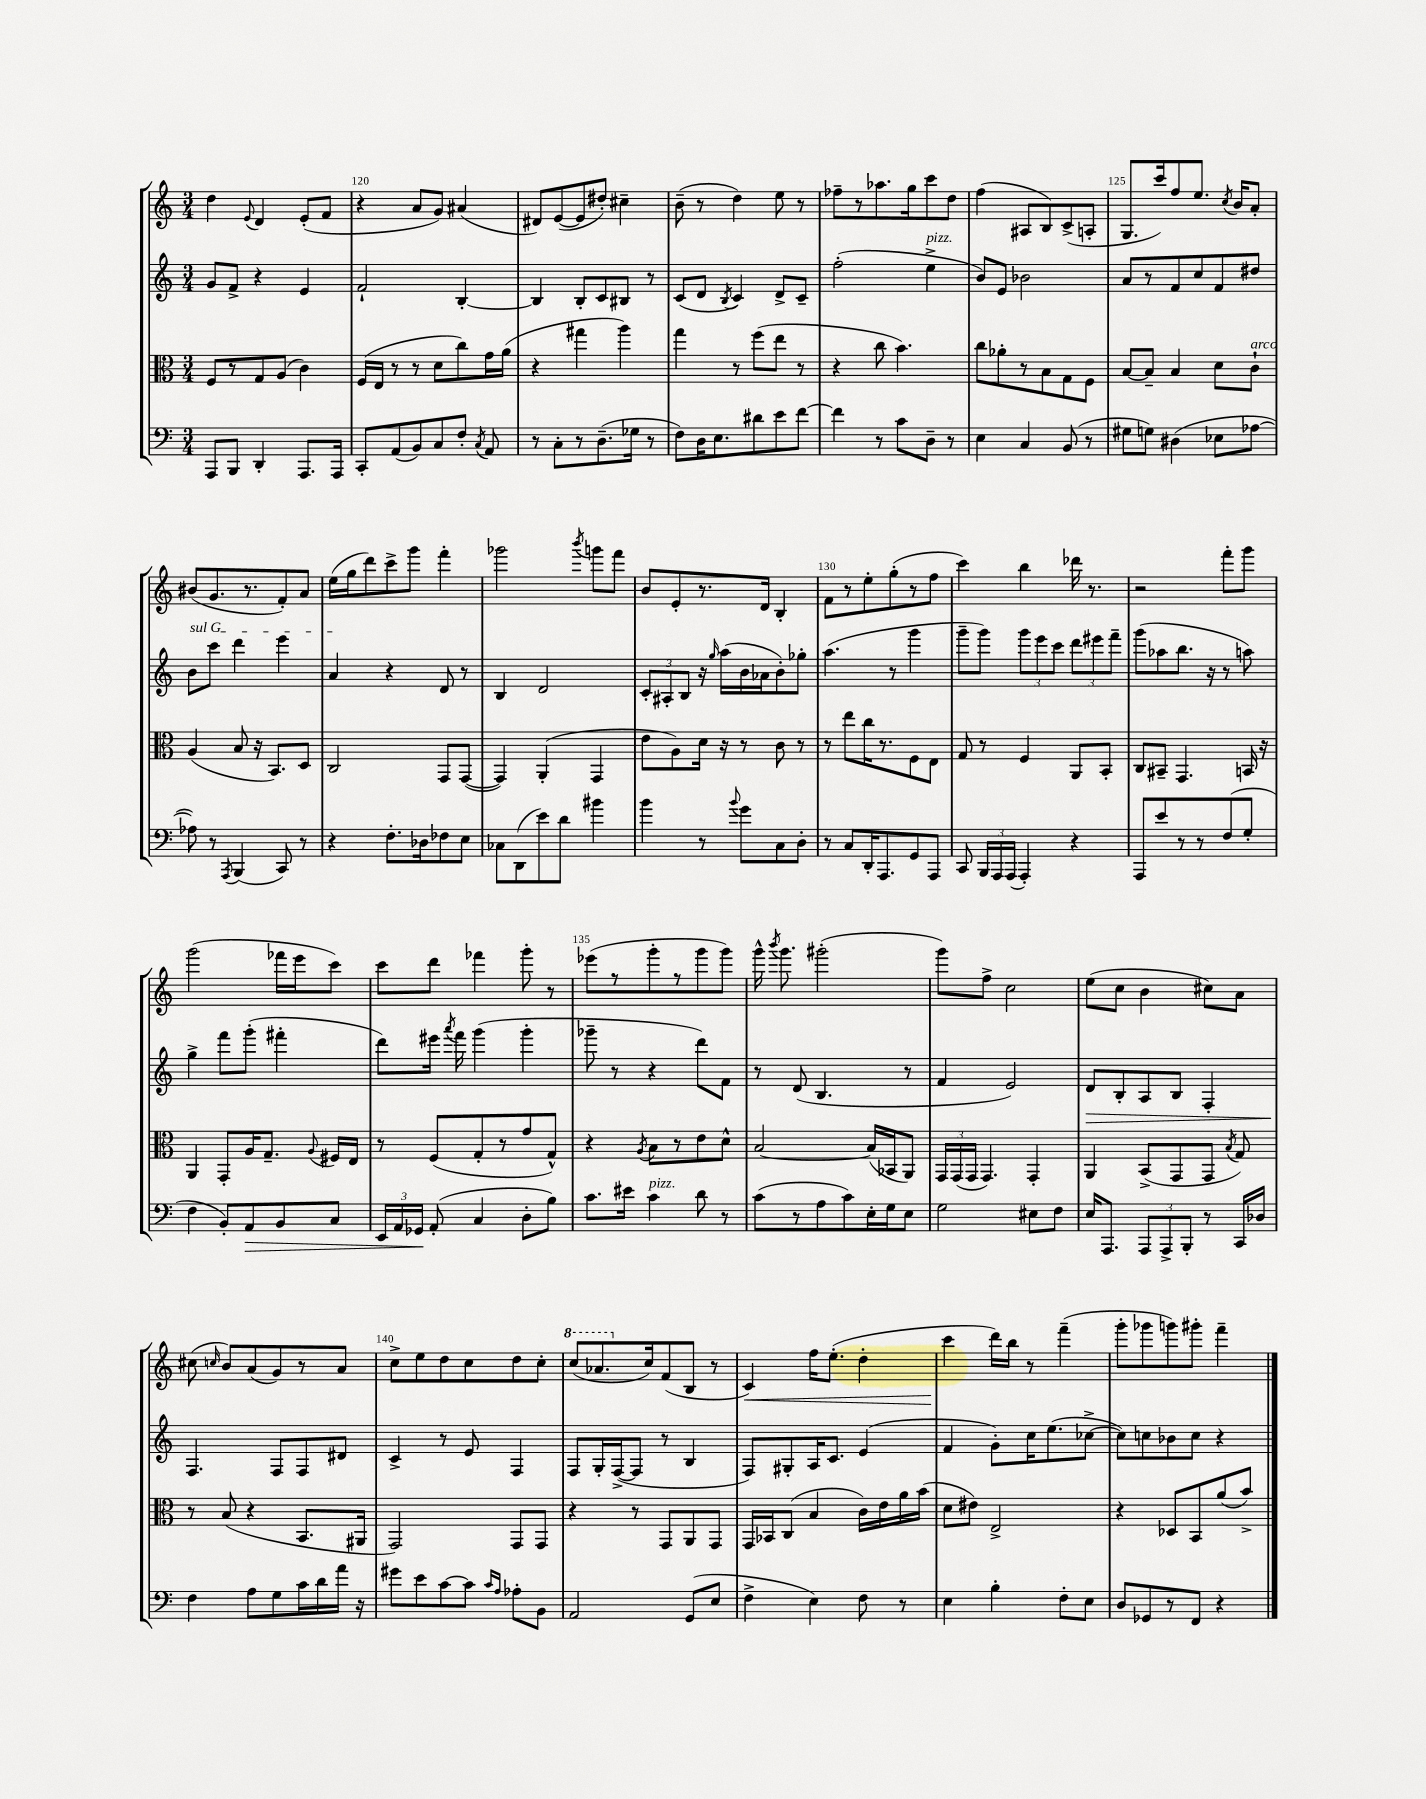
<<
\new StaffGroup <<
\new Staff = "s0" {
    \clef treble \key c \major \numericTimeSignature \time 3/4
    \autoBeamOff d''4 \appoggiatura { e'8 } d'4 e'8[-.( f'8] |
    r4 a'8[ g'8]) ais'4( |
    dis'8[) e'8~( e'8 dis''8]-.) cis''4-- |
    b'8--( r8 d''4) e''8 r8 |
    fes''8[-- r8 aes''8. g''16 c'''8 d''8] |
    f''4( ais8[ b8) c'8->( a8]-. |
    g8.[ c'''16) f''8 e''8.] \acciaccatura { c''8 } b'16[ a'8]-. |
    bis'8[( g'8. r8. f'8-.) a'8] |
    e''16[( g''16 d'''8) c'''8-> g'''8] f'''4-. |
    ges'''2 \acciaccatura { b'''8 } g'''8[ f'''8] |
    b'8[ e'8-. r8. d'16] b4-. |
    f'8[ r8 e''8-. g''8-.( r8 f''8] |
    c'''4) b''4 des'''16 r8. |
    r2 f'''8[-. g'''8] |
    g'''2( fes'''16[ e'''16 c'''8]) |
    c'''8[ d'''8] fes'''4 g'''8-. r8 |
    ees'''8[( r8 g'''8-. r8 g'''8 g'''8]) |
    g'''16-^ \acciaccatura { b'''8 } g'''8. gis'''2-.( |
    g'''8[) f''8]-> c''2 |
    e''8[( c''8] b'4 cis''8[) a'8] |
    cis''8( \grace { c''16 } b'8[) a'8( g'8) r8 a'8] |
    c''8[-> e''8 d''8 c''8 d''8 c''8]-. |
    \ottava #1 c'''8[( aes''8. \ottava #0 c''16) f'8( b8] r8 |
    c'4\<) f''16[ e''8.]-.( d''4-. |
    c'''4\! d'''16[) b''16] r8 f'''4--( |
    g'''8[-. ges'''8 g'''8) gis'''8]-. f'''4-- \bar "|." |
}
\new Staff = "s1" {
    \clef treble \key c \major \numericTimeSignature \time 3/4
    \autoBeamOff g'8[ f'8]-> r4 e'4 |
    f'2-! b4~-. |
    b4 b8[-. c'8 bis8] r8 |
    c'8[( d'8] \acciaccatura { b8 } c'4) d'8[-> c'8]-- |
    f''2-.( e''4->^\markup { \italic "pizz." } |
    b'8[) e'8] bes'2 |
    a'8[ r8 f'8 c''8 f'8 dis''8] |
    \once \override TextSpanner.bound-details.left.text = \markup { \italic "sul G" } b'8[\startTextSpan c'''8] d'''4 e'''4 |
    a'4\stopTextSpan r4 d'8 r8 |
    b4 d'2 |
    \tuplet 3/2 { c'8[-. ais8-. b8] } r16 \grace { g''16 } a''16[( b'16 aes'16 b'8-.) ges''8]-. |
    a''4.( r8 g'''4 |
    g'''8[-- g'''8]) \tuplet 3/2 { g'''8[ e'''8 c'''8] } \tuplet 3/2 { d'''8[ eis'''8 f'''8]-- } |
    g'''8[( aes''8 b''8.] r16 r8 a''8) |
    g''4-> f'''8[ g'''8]-.( fis'''4-. |
    d'''8[) eis'''16] \acciaccatura { a'''8 } f'''16 g'''4( g'''4-. |
    ges'''8-- r8 r4 d'''8[) f'8] |
    r8 d'8( b4. r8 |
    f'4 e'2) |
    d'8[\> b8-. a8 b8] f4-. |
    f4.\! f8[ f8 dis'8] |
    c'4-> r8 e'8 f4 |
    f8[ g16-. f16~->( f8] r8 b4 |
    f8[) gis8-. a16 c'8.] e'4( |
    f'4 g'8[-.) c''16 e''8.( ces''8]~-> |
    ces''8[) c''8 bes'8 c''8] r4 \bar "|." |
}
\new Staff = "s2" {
    \clef alto \key c \major \numericTimeSignature \time 3/4
    \autoBeamOff f8[ r8 g8 a8]( c'4) |
    f16[( e16] r8 r8 d'8[ c''8) g'16 a'16]( |
    r4 gis''4 a''4) |
    g''4 r8 f''8[( e''8] r8 |
    r4 c''8 b'4.) |
    c''8[ aes'8-. r8 b8 g8 f8] |
    b8[~ b8]-- b4 d'8[ c'8]-!^\markup { \italic "arco" } |
    a4( b8 r16 b,8.[) d8] |
    c2 g,8[ g,8]~( |
    g,4) a,4-.( g,4 |
    e'8[ a8) d'16] r16 r8 c'8 r8 |
    r8 e''8[ c''16 r8. f8 e8] |
    g8 r8 f4 a,8[ b,8]-. |
    c8[ bis,8]-- g,4. b,16 r16 |
    a,4 g,8[-. a16 g8.]-- \appoggiatura { a8 } fis16[ e16] |
    r8 f8[( g8-. r8 g'8 g8]-^) |
    r4 \acciaccatura { a8 } b8[ r8 e'8 d'8]-^ |
    b2~ b16[( bes,16 a,8]) |
    \tuplet 3/2 { g,16[ g,16( g,16] } g,4.) g,4-. |
    a,4 b,8[->( g,8 g,8] \acciaccatura { b8 } g8) |
    r8 b8( r4 b,8.[ ais,16] |
    g,2) g,8[ g,8] |
    r4 r8 g,8[ a,8 g,8] |
    g,16[ bes,16 c8]( b4 c'16[) e'16 a'16 b'16]( |
    d'8[ eis'8]) e2-> |
    r4 des8[ b,8 a'8( b'8]->) \bar "|." |
}
\new Staff = "s3" {
    \clef bass \key c \major \numericTimeSignature \time 3/4
    \autoBeamOff a,,8[ b,,8] d,4-. a,,8.[ a,,16] |
    c,8[-. a,8( b,8) c8 f8]-. \acciaccatura { c8 } a,8 |
    r8 c8[-. r8 d8.--( ges16] r8 |
    f8[) d16 e8. dis'8 e'8 f'8]~ |
    f'4 r8 c'8[ d8]-- r8 |
    e4 c4 b,8( r8 |
    gis8[ g8]) dis4( ees8[ aes8]~ |
    aes8) r8 \acciaccatura { a,,8 } b,,4( c,8) r8 |
    r4 f8.[-. des16 fes8 e8] |
    ces8[ d,8( e'8) d'8] bis'4 |
    b'4 r8 \appoggiatura { b'8 } g'8[ c8 d8]-. |
    r8 c8[ d,16-. a,,8. g,8 a,,8] |
    c,8 \tuplet 3/2 { b,,16[ a,,16 a,,16]( } a,,4-.) r4 |
    a,,8[ e'8 r8 r8 f8( g8]-. |
    f4 b,8[-.) a,8\> b,8 c8] |
    \tuplet 3/2 { e,16[ a,16 ges,16]\! } a,8-.( c4 d8[-. b8]) |
    c'8.[ eis'16] c'4^\markup { \italic "pizz." } d'8 r8 |
    c'8[( r8 a8 c'8) e16-. g16 e8] |
    g2 eis8[ f8] |
    e16[ a,,8.] \tuplet 3/2 { a,,8[ a,,8-> b,,8]-. } r8 c,16[ des16] |
    f4 a8[ g8 c'16 d'16 a'16] r16 |
    gis'8[ e'8 c'8~ c'8] \grace { c'16[ a16] } aes8[-. b,8] |
    a,2 g,8[( e8] |
    f4-> e4) f8 r8 |
    e4 b4-. f8[-. e8] |
    d8[ ges,8 r8 f,8] r4 \bar "|." |
}
>>
>>
\layout { \context { \Score currentBarNumber = #119 \override BarNumber.break-visibility = ##(#f #t #t) barNumberVisibility = #(every-nth-bar-number-visible 5) } }
